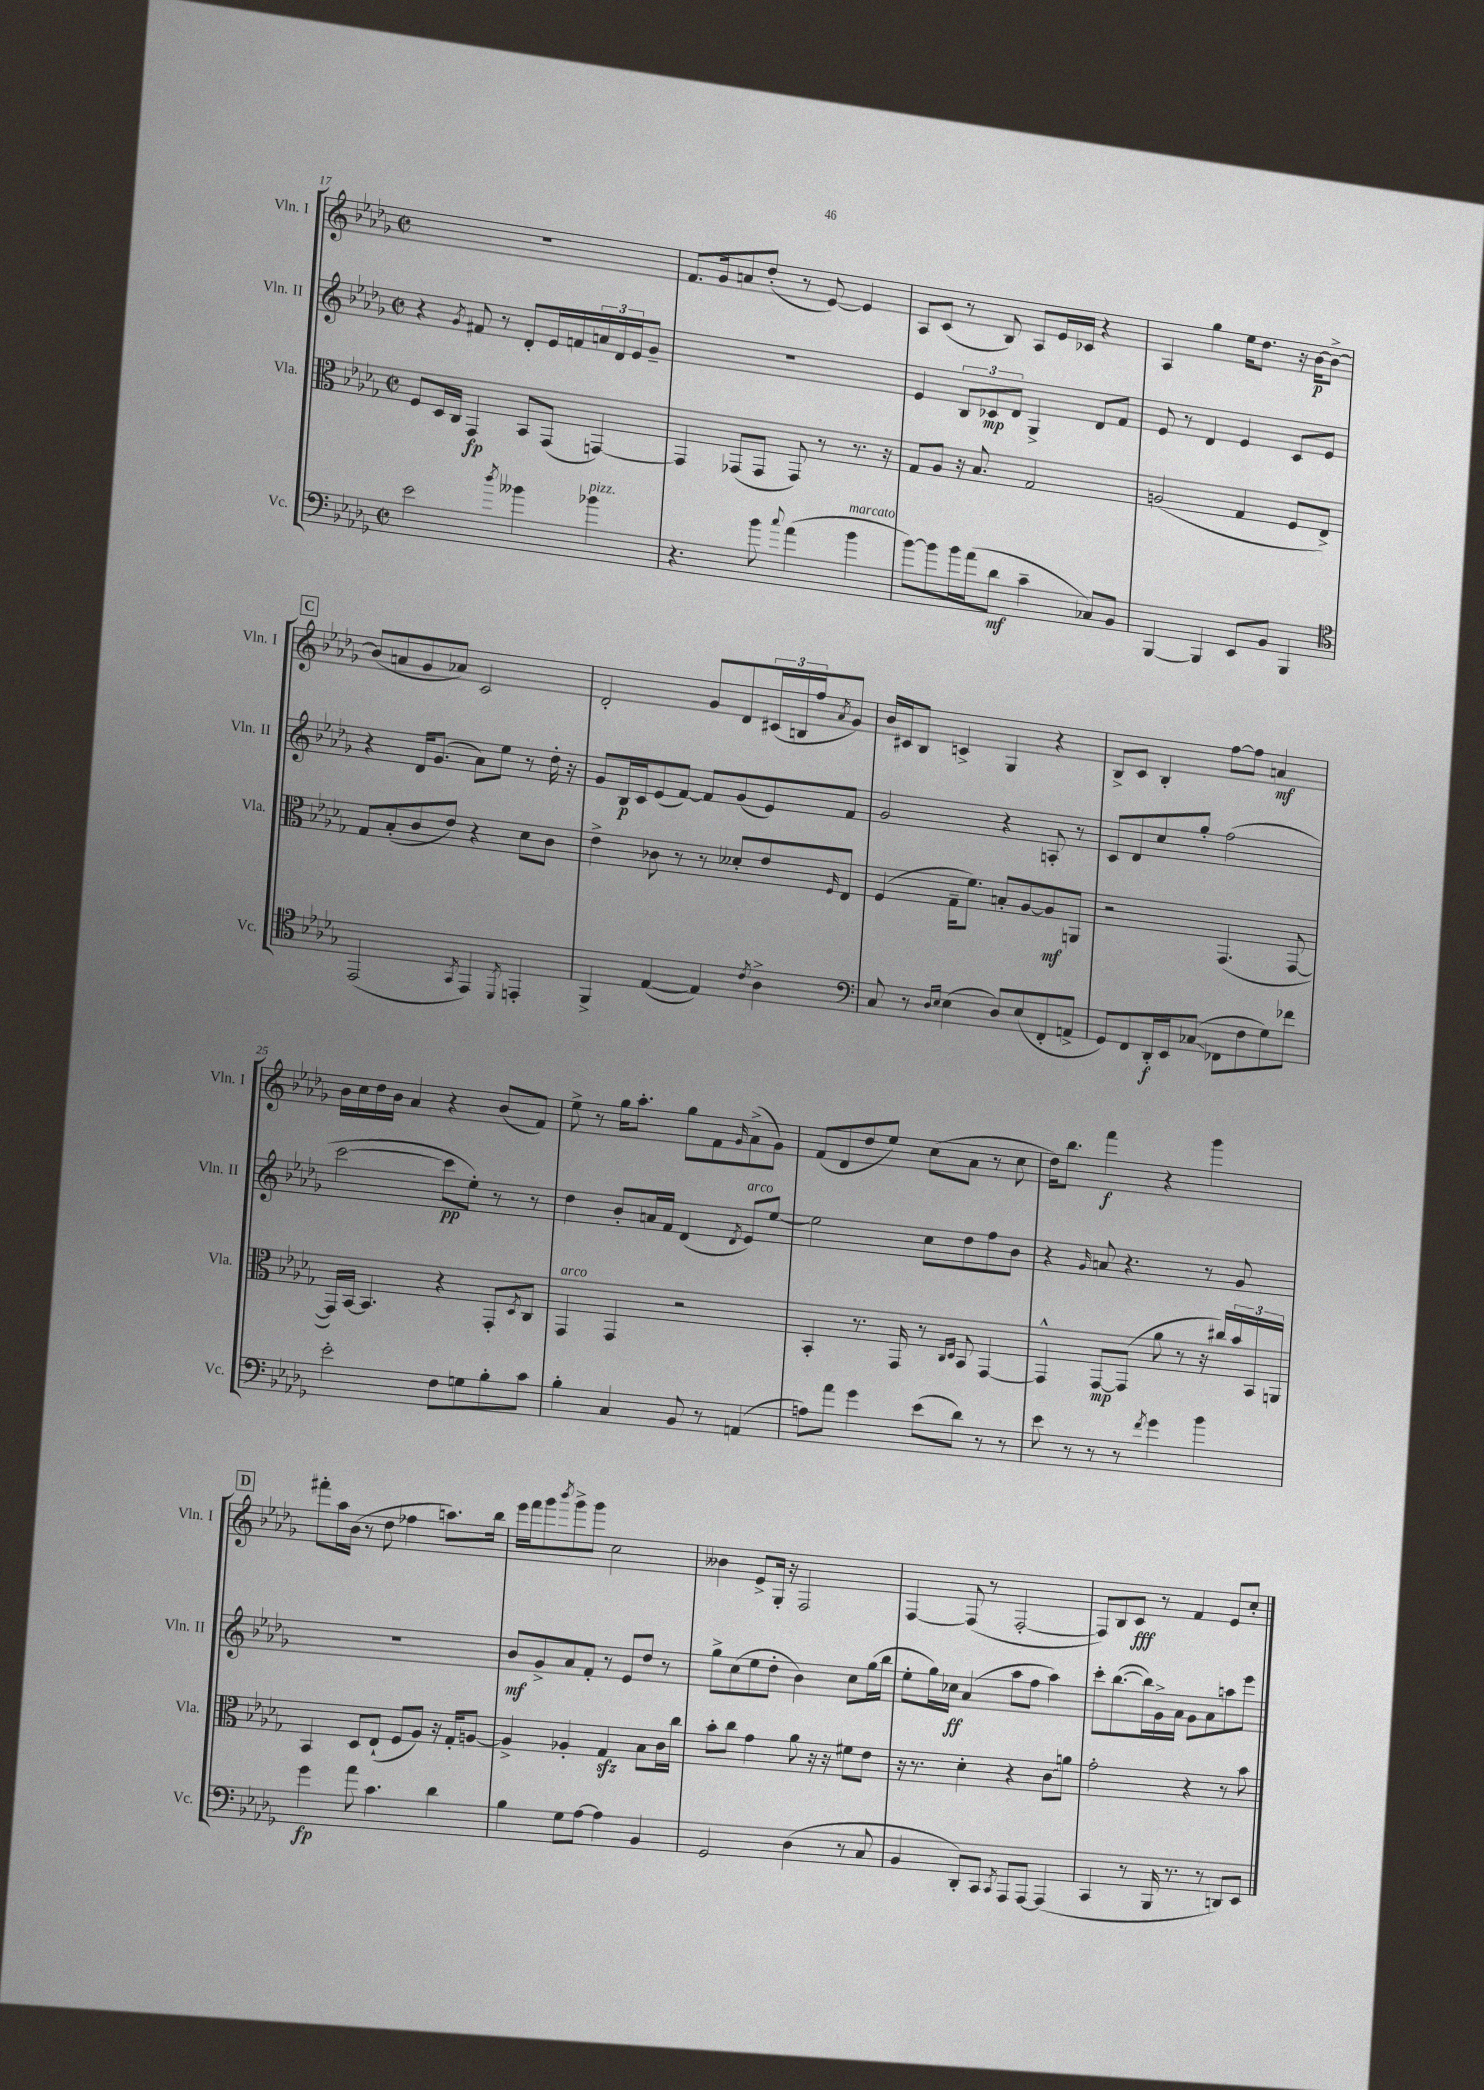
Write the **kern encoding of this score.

**kern	**kern	**kern	**kern
*staff4	*staff3	*staff2	*staff1
*clefF4	*clefC3	*clefG2	*clefG2
*k[b-e-a-d-g-]	*k[b-e-a-d-g-]	*k[b-e-a-d-g-]	*k[b-e-a-d-g-]
*M2/2	*M2/2	*M2/2	*M2/2
*met(c|)	*met(c|)	*met(c|)	*met(c|)
2e-\	8F/L	4r	1r
.	16D-/L	.	.
.	16C/JJ	.	.
.	.	8qg-/	.
.	4GG-/	8f#/	.
.	.	8r	.
8qdd-/	.	.	.
4b--\	8BB-/L	8d-'/L	.
.	(8GG-/J	16e-/L	.
.	.	16f/	.
4b-\	[4GG/)	24a/	.
.	.	24d-/	.
.	.	24e-/J	.
.	.	8g-~/J	.
=	=	=	=
4.r	4GG/]	1r	8.f/L
.	.	.	16g-/k
.	(8GG-/L	.	8a/
8b-\	8GG-/J	.	(8dd-'/J
8qqcc/	.	.	.
(4a-\	8GG-/)	.	8r
.	8r	.	[8e-/)
4b-\	8.r	.	4e-/]
.	16r	.	.
=	=	=	=
[8b-\L)	8G-/L	4e-/	8A-/L
8b-\]	8A-/J	.	(8c/J
16b-\L	16r	12B-/L	8r
(16a-\J	8.B-/	.	.
.	.	12c-/	.
8d-\J	.	.	8B-/)
.	.	12d-/J	.
4c~\	2G-/	4G-^/	8A-/L
.	.	.	16e-/L
.	.	.	16c-/JJ
8C-/L)	.	8d-/L	4r
8BB-/J	.	8f/J	.
=	=	=	=
[4BBB-/	(2A/	8e-/	4A-/
.	.	8r	.
4BBB-/]	.	4d-/	4gg-\
8EE-/L	4G-/	4e-/	16ee-\LK
.	.	.	8.dd-\J
8BB-/J	.	.	.
4BBB-/	8F/L	8c/L	16r
.	.	.	[16b-\LK
.	8E-^/J)	8e-/J	8b-^\_J
=	=	=	=
*clefC4	*	*	*
(2EE-/	8G-/L	4r	(8b-/]L
.	(8B-'/	.	8a/
.	8c/	16d-/LK	8g-/
.	.	(8.g-/J	.
.	8e-/J)	.	8a-/J)
8qGG-/	.	.	.
4EE-/)	4r	8a-\L)	2c/
.	.	8ee-\J	.
8qDD-/	.	.	.
4EE'/	8d-\L	8r	.
.	8c\J	16dd-'\	.
.	.	16r	.
=	=	=	=
4FF^/	4e-^\	8g-/L	2d-'/
.	.	16B-/L	.
.	.	16c/J	.
([4E-/	8c-\	(8e-/	.
.	8r	[8f/J)	.
4E-/])	8r	8f/]L	8g-/L
.	8d--'/L	(8g-/	8d-/
8qc/	.	.	.
4A-^\	8e-/	8e-/)	(24c#/L
.	.	.	24B/
.	.	.	24ff/J
.	16qqF/	.	8qa-/
.	8E-/J	8f/J	8g-/J)
=	=	=	=
*clefF4	*	*	*
8C/	(4F/	2g-/	16b-/LL
.	.	.	16c#/J
8r	.	.	8B-/J
16qqD-/LL	.	.	.
16qqE-/JJ	.	.	.
(4E-\	16G-~\LK	.	4c^/
.	8.f\J)	.	.
8D-/L)	8B'/L	4r	4G-/
(8E-/	[8A-/	.	.
8FF'/	8A-/]	8A'/	4r
8AA^/J	8AA/J	8r	.
=	=	=	=
8GG-/L)	2r	8c/L	8B-^/L
8FF/	.	8d-/	8c/J
16DD-'/L	.	8cc/	4B-'/
16EE-/J	.	.	.
(8C-/J	.	8gg-'/J	.
8FF-\L	(4.GG-/	(2ff\	[8ff\L
8F\	.	.	8ff\]J
8G-\)	.	.	4a/
8f-\J	[8GG-/	.	.
=	=	=	=
2e-'\	16GG-/]LL)	[2ccc\	16b-\LL
.	[16BB-/JJ	.	16cc\
.	4.BB-/]	.	16dd-\
.	.	.	16b-\JJ
.	.	.	4a-/
8F\L	4r	8ccc\]L	4r
8G\	.	8ee-'\J)	.
8B-'\	8GG-'/L	8r	(8b-/L
.	8qD-/	.	.
8c\J	8C/J	8r	8f/J)
=	=	=	=
4B-'\	4GG-/	4dd-\	8ee-^\
.	.	.	8r
4C/	4GG-/	8b-'/L	16gg-\LK
.	.	.	8.aa-'\J
.	.	16a/L	.
.	.	16f/JJ	.
8BB-/	2r	(4d-/	8gg-\L
8r	.	.	8f\
.	.	8qd-/	16qqg-/
(4AA/	.	8e-/L)	(8a-^\
.	.	[8ee-/J	8g-\J)
=	=	=	=
8A\L)	4BB-'/	2ee-\]	(8f/L
8a-\J	.	.	8d-/
4g-\	8.r	.	8dd-/
.	.	.	8ee-/J)
.	16GG-/	.	.
(8e-\L	8r	8cc\L	(8cc\L
.	16qqC/LL	.	.
.	16qqD-/JJ	.	.
8d-\J)	8BB-/	8dd-\	8a-\J
8r	[4GG-/	8ff\	8r
8r	.	8b-\J	8cc\
=	=	=	=
8e-\	4GG-^^/]	4r	16dd-\LK)
.	.	.	8.bb-\J
8r	.	.	.
.	.	16qqg-/	.
8r	[8GG-/L	8a/	4fff\
8r	(8GG-/]J	4.r	.
8qf/	.	.	.
4g-\	8a-\	.	4r
.	8r	.	.
4b-\	16r	8r	4ggg-\
.	16cc#/LL)	.	.
.	24b-/	8g-/	.
.	24BB-/	.	.
.	24AA/JJ	.	.
=	=	=	=
4g-\	4BB-/	1r	8fff#'\L
.	.	.	16aa-\L
.	.	.	(16b-\JJ
8a-\	8D-/L	.	8r
4.c\	(8E-`/J	.	8dd-\
.	8F/L	.	4ff-\
.	8A-/J)	.	.
4d-\	16r	.	8.aa\L)
.	16G-'/LK	.	.
.	[8A/J	.	.
.	.	.	16bb-\Jk
=	=	=	=
4B-\	4A^/]	8b-/L	16eee-\LL
.	.	.	16fff\J
.	.	8g-^/	8ggg-\
.	.	.	8qbbb-/
8G-\L	4A-'/	8a-/	8ggg-^\
[8A-\J	.	8f'/J	8ggg-\J
4A-\]	4G-/	8r	2cc\
.	.	8e-/L	.
4BB-/	8B-\L	8dd-/J	.
.	16c\L	8r	.
.	16cc\JJ	.	.
=	=	=	=
2GG-/	8b-'\L	8gg-^\L	4b--\
.	8cc\J	(8cc\	.
.	4g-\	8ee-\	8e-^/L
.	.	8dd-'\J	16G-'/Jk
.	.	.	16r
(4D-\	8a-\	4b-\)	2F/
.	16r	.	.
.	16r	.	.
8r	8f#\L	8cc\L	.
8C/	8e-\J	(16gg-\L	.
.	.	16bb-\JJ	.
=	=	=	=
4BB-/	16r	8ee-'\L	[4F/
.	8.r	.	.
.	.	16gg-\L)	.
.	.	16cc-\JJ	.
8DD-'/L)	4d-'\	(4a-/	(8F/]
8CC/J	.	.	8r
8qCC/	.	.	.
8AAA-/L	4r	8aa-\L	[2F'/
[8AAA-/J	.	8ff\J	.
(4AAA-/]	8c\L	4aa-\)	.
.	8a\J	.	.
=	=	=	=
4CC/	2g-'\	8ccc'\L	8F/]L)
.	.	([8.bb-\	8B-/
8r	.	.	8c/J
.	.	16bb-\]L)	.
16BBB-/	.	16g-^\	8r
8.r	.	16a-\JJ	.
.	4r	8g-\L	4f/
8r	.	8a-\	.
8DD/L)	8r	8aa\	8e-/L
8EE-/J	8b-\	8eee-\J	8cc'/J
==	==	==	==
*-	*-	*-	*-
